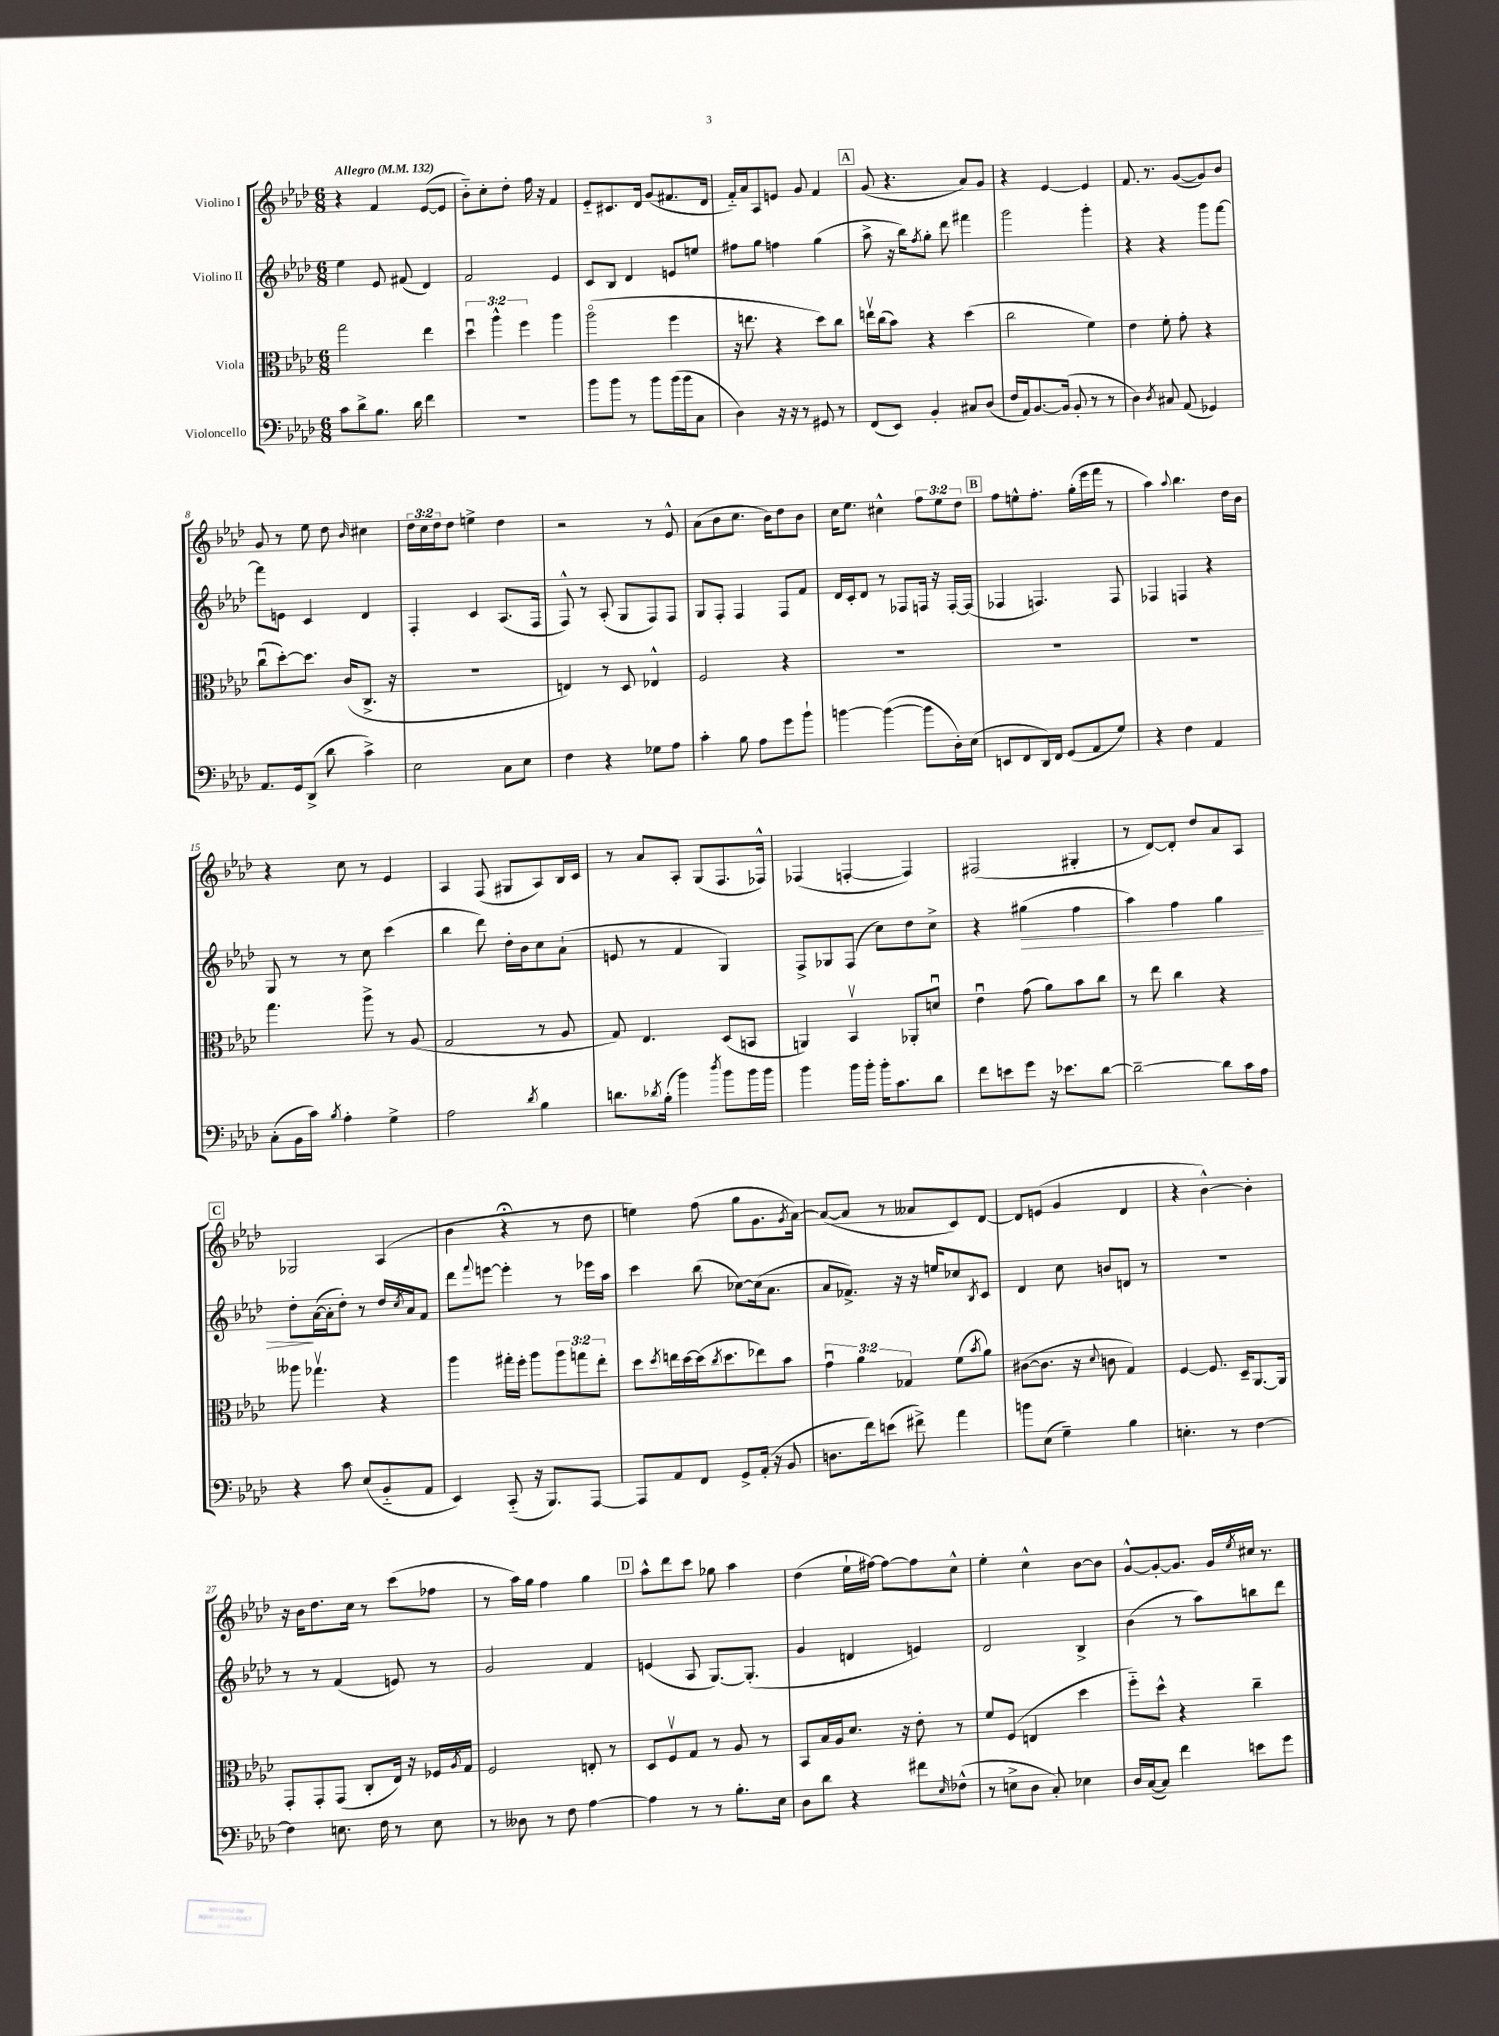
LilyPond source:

<<
\new StaffGroup <<
\new Staff = "s0" \with { instrumentName = "Violino I" } {
    \clef treble \key aes \major \numericTimeSignature \time 6/8 \override Staff.TupletNumber.text = #tuplet-number::calc-fraction-text \tempo "Allegro" 4 = 132
    r4 f'4 ees'8~( ees'8 |
    bes'8-_) c''8-. des''8-. f''16 r16 f'4 |
    ees'8-_ cis'8. des'16 g'8( fis'8. des'16 |
    f'16-_) aes'16 aes8 e'8 g'8 f'4 |
    \mark \markup { \box "A" } g'8( r4. aes'8) g'8 |
    r4 ees'4~ ees'4 |
    f'8. r8. g'8~( g'8) bes'8 |
    g'8 r8 ees''8 des''8 \grace { bes'16 } cis''4 |
    \tuplet 3/2 { des''16 c''16 des''16 } des''8 e''4-> des''4 |
    r2 r8 ees'8-^ |
    aes'8( bes'8 c''8. bes'16) des''8 bes'8 |
    c''16 ees''8. cis''4-^ \tuplet 3/2 { f''8 ees''8 des''8 } |
    \mark \markup { \box "B" } f''8 e''8-^ f''8.-. g''16-.( ees'''16 f'''16 r8 |
    aes''4) \appoggiatura { aes''8 } bes''4. des''16 bes'16 |
    r4 c''8 r8 ees'4 |
    aes4 f8( gis8 aes8) bes16 c'16 |
    r8 aes'8 aes8-. g8( f8. fes16-^) |
    fes4( f4~-. f4) |
    fis2( gis4-. |
    r8 des'8~) des'8-. des''8 aes'8 aes8 |
    \mark \markup { \box "C" } ges2 aes4( |
    bes'4 r4\fermata r8 des''8 |
    e''4) f''8( g''8 g'8. \acciaccatura { g'8 } aes'16~) |
    aes'8~( aes'8 r8 aeses'8 c'8) des'8~ |
    des'8 e'8( g'4 des'4 |
    r4 bes'4~-^) bes'4-. |
    r16 bes'16 des''8. c''16 r8 c'''8( fes''8 |
    r8 aes''16) g''16 f''4 g''4 |
    \mark \markup { \box "D" } aes''8-^ des'''8 c'''8 ges''8 aes''4 |
    des''4( ees''16-! fis''16~) fis''8~ fis''8 c''8-^ |
    ees''4-. c''4-^ bes'8~ bes'8 |
    g'8~-^ g'8~-. g'8. g'16 \acciaccatura { ees''8 } cis''16 r8. \bar "|." |
}
\new Staff = "s1" \with { instrumentName = "Violino II" } {
    \clef treble \key aes \major \numericTimeSignature \time 6/8
    ees''4 ees'8 fis'8( des'4) |
    f'2 ees'4 |
    c'8 bes8 des'4 e'8 e''8 |
    fis''8 g''8 f''4 g''4( |
    \mark \markup { \box "A" } aes''8-> r16 bes''16) \acciaccatura { f''8 } g''8-. des'''8 fis'''4 |
    g'''2 g'''4-. |
    r4 r4 g'''8 f'''8~ |
    f'''8 e'8 c'4 des'4 |
    f4-. c'4 aes8.( f16 |
    f8-^) r8 aes8-.( g8 f8) f8 |
    g8 f8-. f4 f8 f'8 |
    des'16 c'16-. des'8 r8 fes8 f16 r16 f16~-. f16( |
    \mark \markup { \box "B" } fes4 f4.) f8 |
    fes4 f4 r4 |
    g8 r8 r8 c''8 c'''4( |
    bes''4 des'''8) des''16-. bes'16 c''8 aes'8-!( |
    e'8 r8 f'4 g4) |
    f8-> ges8 f8( c''8) des''8 c''8-> |
    r4 gis''4\>( f''4 |
    aes''4) f''4 g''4 |
    \mark \markup { \box "C" } des''8-.\! aes'16~( aes'16-. des''8-.) r8 des''16 \acciaccatura { c''8 } aes'16 f'8 |
    des'''8 \appoggiatura { f'''8 } e'''8~ e'''4-. r8 ees'''16 aes''16 |
    c'''4 bes''8( ces''8~) ces''16( aes'8. |
    aes'8 fes'8.->) r16 r16 e''16 ces''8 \acciaccatura { bes8 } c'8 |
    des'4 c''8 b'8 d'8 r8 |
    R2. |
    r8 r8 f'4( e'8) r8 |
    g'2 f'4 |
    \mark \markup { \box "D" } e'4( aes8 g8.~) g8.-.( |
    g'4 d'4 e'4) |
    des'2 bes4-> |
    bes'4( r8 aes''8) b''8 des'''8 \bar "|." |
}
\new Staff = "s2" \with { instrumentName = "Viola" } {
    \clef alto \key aes \major \numericTimeSignature \time 6/8 \override Staff.TupletNumber.text = #tuplet-number::calc-fraction-text
    g''2 ees''4 |
    \tuplet 3/2 { des''4\downbow aes''4-^ f''4 } aes''4 |
    aes''2\flageolet( f''4 |
    r16 e''8. r4 des''8) c''8 |
    \mark \markup { \box "A" } e''16\upbow c''16( bes'8) r4 des''4( |
    c''2 f'4) |
    ees'4 f'8-. g'8-. r4 |
    c''8\downbow( des''8~-.) des''8. c'16( c8.-> r16 |
    R2. |
    e4) r8 des8 ees4-^ |
    f2 r4 |
    R2. |
    \mark \markup { \box "B" } R2. |
    R2. |
    g''4. aes''8-> r8 aes8( |
    g2 r8 aes8 |
    g8) ees4. des8( b,8 |
    a,4) bes,4\upbow aes,8-. d'8\downbow |
    ees'4\downbow g'8( aes'8) bes'8 c''8 |
    r8 ees''8 c''4 r4 |
    \mark \markup { \box "C" } aeses''8 ges''4.\upbow r4 |
    aes''4 gis''16-. f''16-. aes''8 \tuplet 3/2 { aes''8 g''8 ees''8-. } |
    des''8 \acciaccatura { des''8 } e''16 des''16~ des''16( \acciaccatura { c''8 } des''8. ees''8) bes'8 |
    \tuplet 3/2 { g'4\downbow aes'4 ges4 } f'8( \acciaccatura { bes'8 } aes'8) |
    cis'8~( cis'8. r16 \appoggiatura { des'8 } c'8 g4) |
    f4~ f8. des16-- aes,8.~ aes,16 |
    g,8-. g,8-. g,8( c8-. ees16) r16 fes16 \acciaccatura { aes8 } g16 |
    f2 e8-. r8 |
    \mark \markup { \box "D" } des8 f8\upbow g8 r8 aes8 r8 |
    bes,8 bes16 aes16 des'8. r16 ees'8-. r8 |
    f'8 f8( e4 des''4 |
    f''8-_) des''8-^ r4 c''4-- \bar "|." |
}
\new Staff = "s3" \with { instrumentName = "Violoncello" } {
    \clef bass \key aes \major \numericTimeSignature \time 6/8
    c'8 des'8-> bes8. des'16 f'4 |
    R2. |
    bes'8 bes'8 r8 bes'8 bes'16( bes'16 c8 |
    des4) r16 r16 r8 gis,8 r8 |
    \mark \markup { \box "A" } f,8( ees,8) bes,4-. cis8 des8( |
    f16 aes,16) bes,8.~ bes,16( bes,8-. r8 r8 |
    des4) \acciaccatura { des8 } cis8 aes,8( ges,4) |
    aes,8. g,16 des,8->( des'8 c'4->) |
    ees2 c8 ees8 |
    f4 r4 ges8 aes8 |
    c'4-. bes8 aes8 g'8 bes'8-! |
    b'4~ b'4~( b'8 des16-.) ees16( |
    \mark \markup { \box "B" } e,8 f,8 des,16) f,16 g,8( aes,8 g8) |
    r4 f4 aes,4 |
    c8-.( bes,16 c'16) \acciaccatura { bes8 } aes4-. g4-> |
    aes2 \acciaccatura { des'8 } bes4 |
    d'8. \acciaccatura { des'8 } bes16-.( bes'4) \acciaccatura { des''8 } bes'8 bes'16 bes'16 |
    bes'4 bes'16 bes'16-. bes'16-. c'8. des'8 |
    f'8 e'8 g'8 r16 ees'8. des'8~ |
    des'2~-- des'8 c'16 aes16 |
    \mark \markup { \box "C" } r4 c'8 ees8( bes,8-_ aes,8 |
    ees,4) c,8-_( r16 bes,,8.) aes,,8~ |
    aes,,8 aes,8 f,8 g,8-> aes,16-.( r16 bes,8 |
    d8. f'16) e'8( fis'8->) aes'4 |
    b'8 ees8( g4--) bes4 |
    e4.-. r8 f4~ |
    f4 e8. f16 r8 e8 |
    r8 deses8 r8 f8 aes4~ |
    \mark \markup { \box "D" } aes4 r8 r8 bes8.-. ees16 |
    des8 des'8 r4 fis'8 \grace { ees16 } fes8-^( |
    r8 e8-> des8 c8-.) ees4 |
    des16 c16~( c8) f'4 e'8 g'8 \bar "|." |
}
>>
>>
